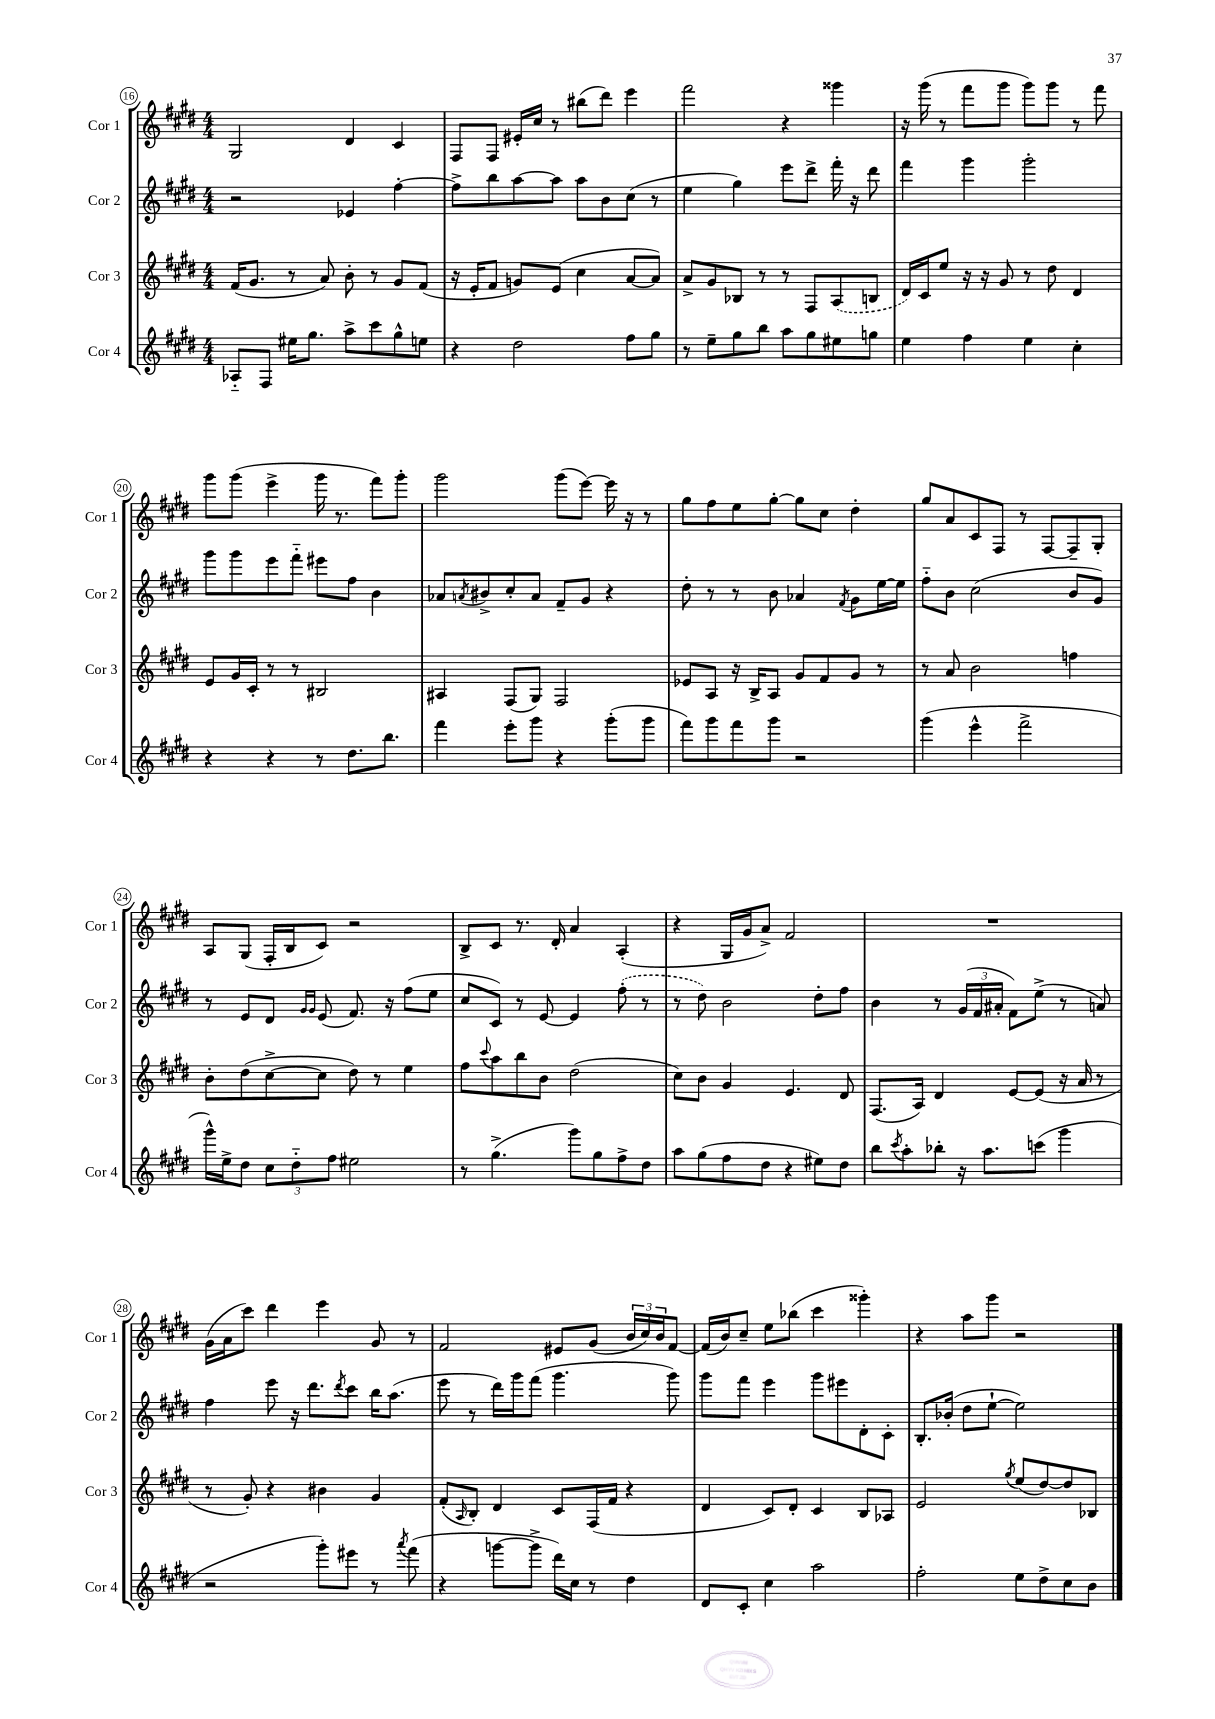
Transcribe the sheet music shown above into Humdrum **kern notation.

**kern	**kern	**kern	**kern
*staff4	*staff3	*staff2	*staff1
*clefG2	*clefG2	*clefG2	*clefG2
*k[f#c#g#d#]	*k[f#c#g#d#]	*k[f#c#g#d#]	*k[f#c#g#d#]
*M4/4	*M4/4	*M4/4	*M4/4
8A-'~	(16f#	2r	2G#
.	8.g#	.	.
8F#	.	.	.
16ee#	8r	.	.
8.gg#	.	.	.
.	8a)	.	.
8aa^	8b'	4e-	4d#
8ccc#	8r	.	.
8gg#^^	8g#	[4ff#'	4c#
8ee	(8f#	.	.
=	=	=	=
4r	16r	8ff#^]	8F#
.	16e'	.	.
.	8f#	8bb	8F#
2dd#	8g)	[8aa	16e#'
.	.	.	16cc#
.	(8e	8aa]	8r
.	4cc#	8aa	(8bb#
.	.	8b	8ddd#)
8ff#	[8a	(8cc#	4eee
8gg#	8a])	8r	.
=	=	=	=
8r	8a^	4ee	2fff#
8ee~	8g#	.	.
8gg#	8B-	4gg#)	.
8bb	8r	.	.
8aa	8r	8eee	4r
8gg#	8F#	8ddd#^	.
8ee#	(8A	16fff#'	4ggg##
.	.	16r	.
8gg	8B	8ddd#	.
=	=	=	=
4ee	16d#)	4fff#	16r
.	16c#	.	(16ggg#
.	8ee	.	8r
4ff#	16r	4ggg#	8fff#
.	16r	.	.
.	8g#	.	8ggg#
4ee	8r	2ggg#'	8ggg#)
.	8dd#	.	8ggg#
4cc#'	4d#	.	8r
.	.	.	8fff#
=	=	=	=
4r	8e	8ggg#	8ggg#
.	16g#	8ggg#	(8ggg#
.	16c#'	.	.
4r	8r	8eee	4eee^
.	8r	8fff#'~	.
8r	2B#	8eee#	16ggg#
.	.	.	8.r
8.dd#	.	8ff#	.
.	.	4b	8fff#)
8.bb	.	.	.
.	.	.	8ggg#'
=	=	=	=
4fff#	4A#	8a-	2ggg#
.	.	8qa	.
.	.	8b#^	.
8eee'	(8F#	8cc#'	.
8ggg#	8G#)	8a	.
4r	2F#	8f#~	(8ggg#
.	.	8g#	[8eee)
(8ggg#'	.	4r	16eee]
.	.	.	16r
8ggg#	.	.	8r
=	=	=	=
8fff#)	8e-	8dd#'	8gg#
8ggg#	8A	8r	8ff#
8fff#	16r	8r	8ee
.	16B^	.	.
8ggg#	8A	8b	[8gg#'
2r	8g#	4a-	8gg#]
.	8f#	.	8cc#
.	.	8qf#	.
.	8g#	8g#	4dd#'
.	8r	[16ee	.
.	.	16ee]	.
=	=	=	=
(4ggg#	8r	8ff#'~	8gg#
.	8a	8b	8a
4eee^^	2b	(2cc#	8c#
.	.	.	8F#
2fff#^	.	.	8r
.	.	.	[8F#
.	4ff	8b	8F#~]
.	.	8g#)	8G#'
=	=	=	=
16ggg#^^)	8b'	8r	8A
16ee^	.	.	.
8dd#	(8dd#	8e	(8G#
12cc#	[8cc#^	8d#	16F#'
.	.	.	16B
12dd#'~	.	.	.
.	.	16qqg#	.
.	.	16qqg#	.
.	8cc#]	(8e	8c#)
12ff#	.	.	.
2ee#	8dd#)	8.f#)	2r
.	8r	.	.
.	.	16r	.
.	4ee	(8ff#	.
.	.	8ee	.
=	=	=	=
8r	8ff#	8cc#	8B^
.	8qqccc#	.	.
(4.gg#^	8aa	8c#)	8c#
.	8bb	8r	8.r
.	8b	[8e	.
.	.	.	16d#'
8ggg#)	(2dd#	4e]	4a
8gg#	.	.	.
8ff#^	.	(8ff#'	(4A'
8dd#	.	8r	.
=	=	=	=
8aa	8cc#)	8r	4r
(8gg#	8b	8dd#)	.
8ff#	4g#	2b	16G#
.	.	.	16g#
8dd#	.	.	8a^)
4r	4.e	.	2f#
8ee#)	.	8dd#'	.
8dd#	8d#	8ff#	.
=	=	=	=
8bb	(8.F#	4b	1r
8qccc#	.	.	.
8aa'	.	.	.
.	16A)	.	.
8bb-'	4d#	8r	.
16r	.	(24g#	.
.	.	24f#	.
8.aa	.	.	.
.	.	24a#'	.
.	[8e	8f#)	.
(8ccc	(8e]	(8ee^	.
4ggg#	16r	8r	.
.	16a	.	.
.	8r	8a)	.
=	=	=	=
2r	8r	4ff#	(16g#
.	.	.	16a
.	8g#')	.	8ccc#)
.	4r	8eee	4ddd#
.	.	16r	.
.	.	8.ddd#	.
8ggg#')	4b#	.	4eee
.	.	8qddd#	.
8eee#	.	8ccc#	.
8r	4g#	16bb	8g#
.	.	(8.aa	.
8qaaa	.	.	.
(8fff#	.	.	8r
=	=	=	=
4r	(8f#'	8eee	2f#
.	16qqA	.	.
.	8B')	8r	.
[8ggg	4d#	16ddd#)	.
.	.	16ggg#	.
8ggg^]	.	(8fff#	.
16ddd#)	8c#	4.ggg#	8e#
16cc#	.	.	.
8r	(16F#	.	(8g#
.	16f#	.	.
4dd#	4r	.	24b
.	.	.	24cc#)
.	.	.	24b
.	.	8ggg#)	[8f#
=	=	=	=
8d#	4d#	8ggg#	(16f#]
.	.	.	16b)
8c#'	.	8fff#	8cc#~
4cc#	8c#)	4eee	8ee
.	8d#'	.	(8bb-
2aa	4c#	8ggg#	4ccc#
.	.	8eee#	.
.	8B	8d#'	4ggg##')
.	8A-	8c#'	.
=	=	=	=
2ff#'	2e	8.B'	4r
.	.	(16b-'	.
.	.	8dd#	8aa
.	.	[8ee`	8ggg#
.	8qgg#	.	.
8ee	(8ee	2ee])	2r
8dd#^	[8dd#)	.	.
8cc#	8dd#]	.	.
8b	8B-	.	.
==	==	==	==
*-	*-	*-	*-
